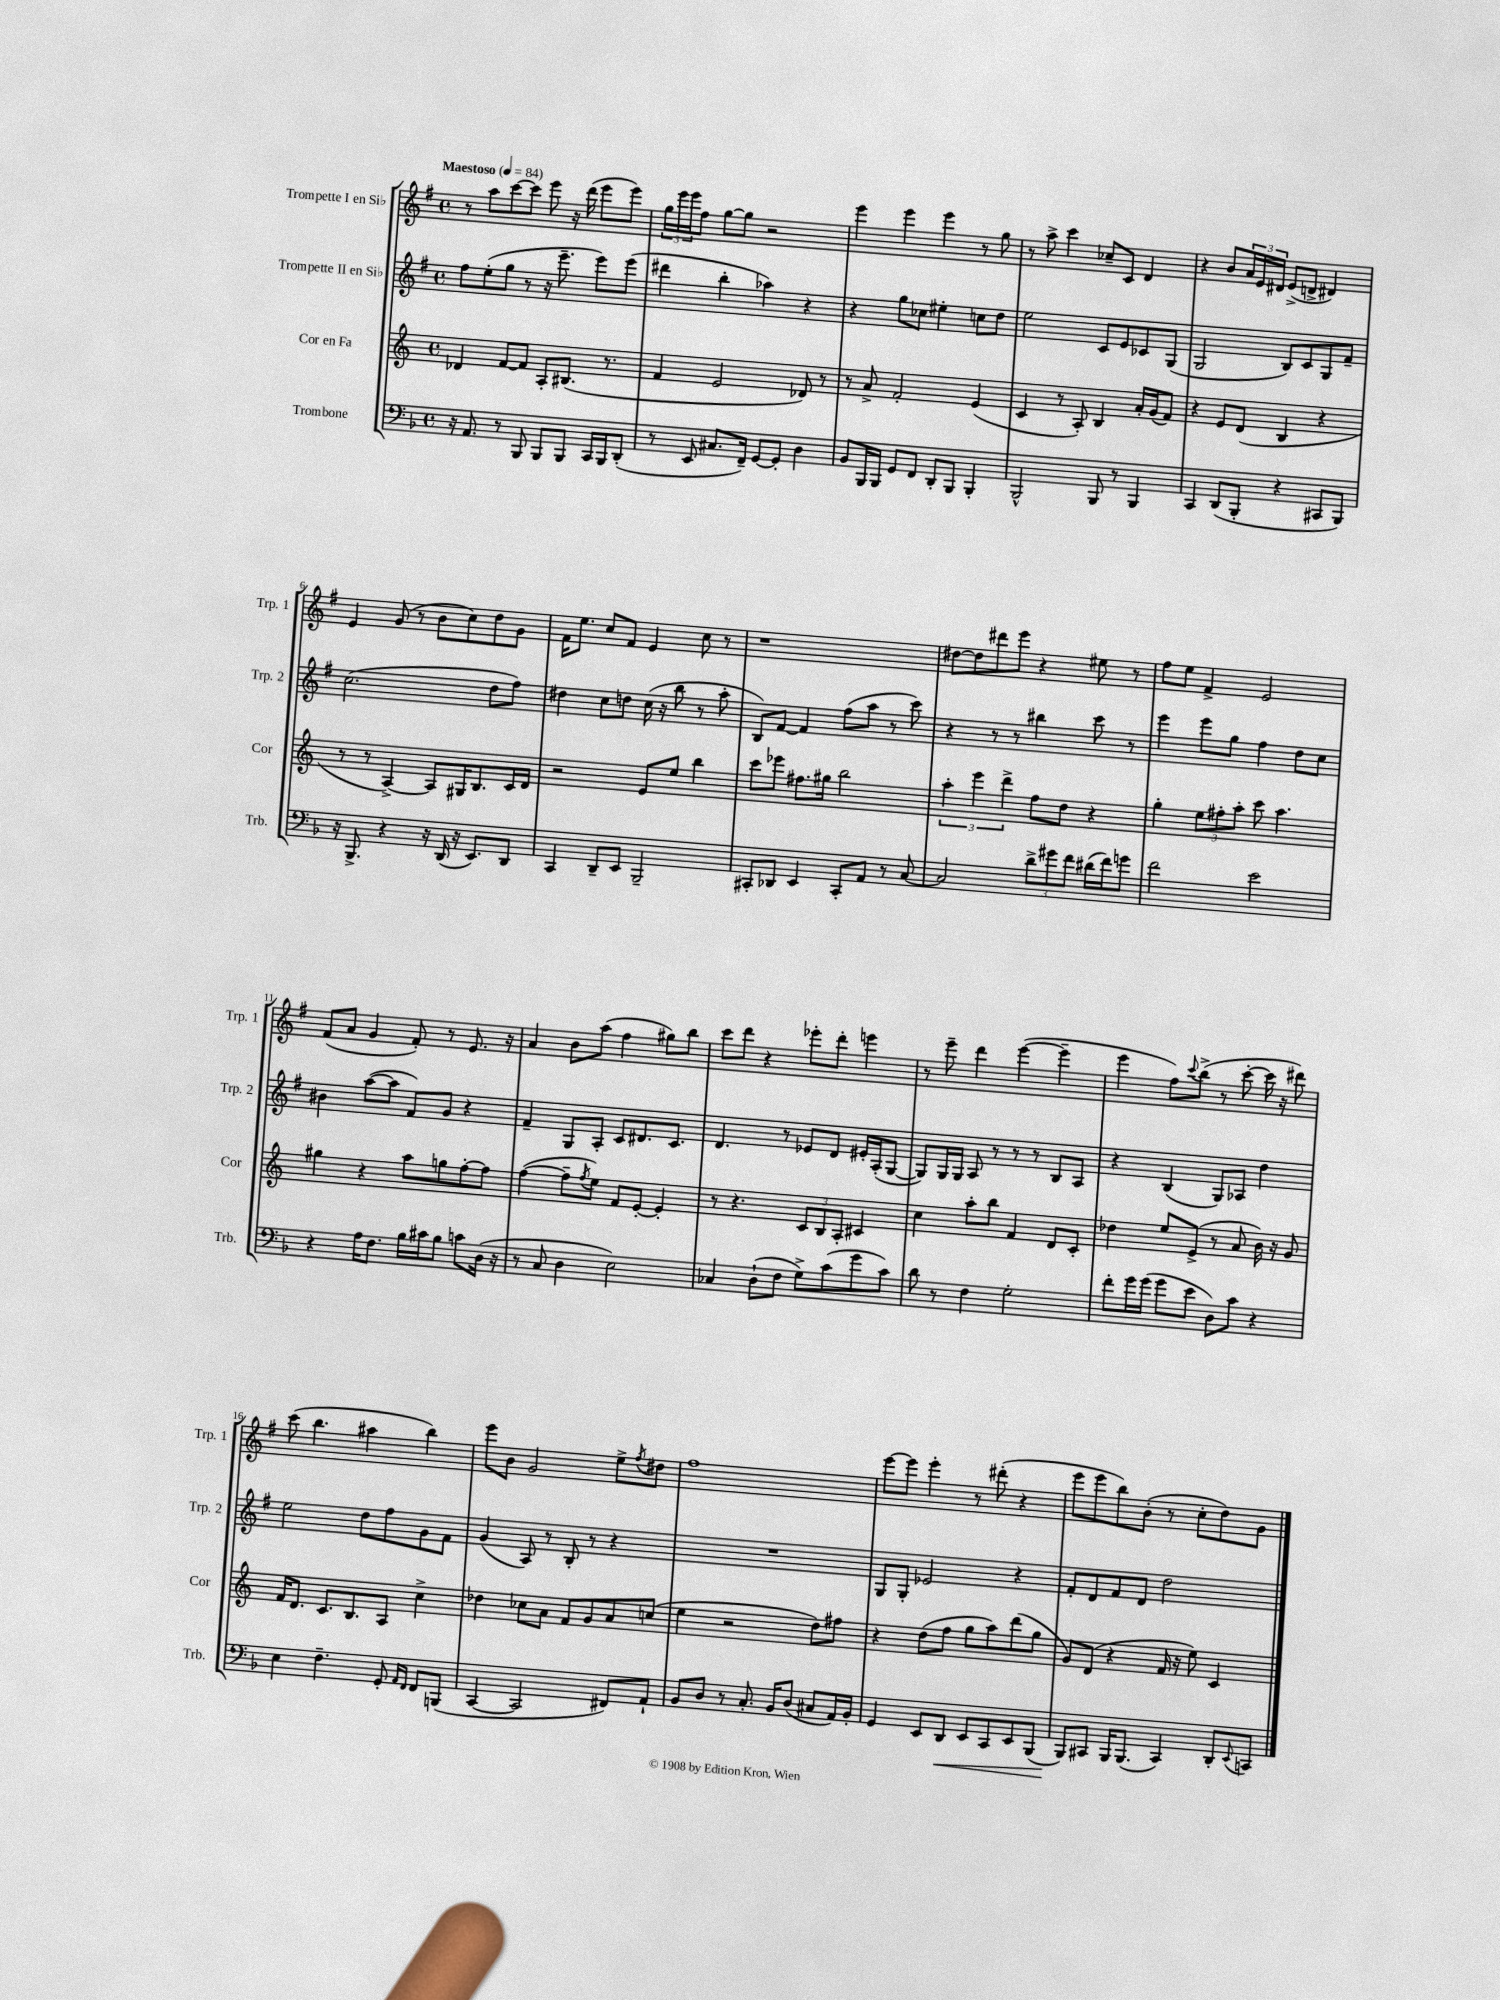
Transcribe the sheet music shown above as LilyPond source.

<<
\new StaffGroup <<
\new Staff = "s0" \with { instrumentName = "Trompette I en Sib" shortInstrumentName = "Trp. 1" } {
    \clef treble \key g \major \defaultTimeSignature \time 4/4 \tempo "Maestoso" 4 = 84
    r8 a''8 c'''8~ c'''8 e'''8 r16 d'''16( e'''8 e'''8) |
    \tuplet 3/2 { g''16 e'''16 e'''16 } fis''8 g''8~ g''8 r2 |
    e'''4 e'''4 e'''4 r8 g''8 |
    r8 a''8-> c'''4 ces''8-- c'8 d'4 |
    r4 b'8 \tuplet 3/2 { a'16 e'16 dis'16 } e'8->( d'8-> dis'4) |
    e'4 g'8( r8 b'8 c''8) d''8 g'8 |
    fis'16 e''8. c''8 fis'8 e'4 c''8 r8 |
    r1 |
    dis''8~ dis''8 dis'''8 e'''8 r4 eis''8 r8 |
    fis''8 e''8 fis'4-> e'2 |
    fis'8( a'8 g'4 fis'8-.) r8 e'8. r16 |
    a'4 b'8 a''8( fis''4 gis''8) b''8 |
    c'''8 d'''8 r4 ees'''8-. d'''8-. e'''4 |
    r8 e'''8-- d'''4 e'''4~( e'''4-- |
    e'''4 fis''8) \appoggiatura { c'''8 } b''8->( r8 c'''8~-. c'''16 r16 dis'''8) |
    c'''8( b''4. ais''4 b''4) |
    e'''8 b'8 g'2 e''8-> \acciaccatura { fis''8 } dis''8 |
    fis''1 |
    e'''8~ e'''8 e'''4-. r8 dis'''8-.( r4 |
    e'''8 e'''8 b''8) b'8-.( r8 c''8-. d''8) g'8 \bar "|." |
}
\new Staff = "s1" \with { instrumentName = "Trompette II en Sib" shortInstrumentName = "Trp. 2" } {
    \clef treble \key g \major \defaultTimeSignature \time 4/4
    fis''8 e''8-.( g''8 r8 r16 e'''8.-- e'''8) e'''8( |
    dis'''4 b''4-. aes''4) r4 |
    r4 g''8 ces''8 eis''4-. c''8 d''8 |
    e''2 c'8 e'8 ces'8 g8( |
    g2 b8) c'8 g8 fis'8-- |
    c''2.( d''8 fis''8) |
    dis''4 c''8 d''8 c''16( r16 b''8 r8 a''8-. |
    b8) fis'8~ fis'4 fis''8( a''8 r8 c'''8) |
    r4 r8 r8 bis''4 c'''8 r8 |
    e'''4 e'''8 g''8 fis''4 d''8 c''8 |
    bis'4 a''8~( a''8 fis'8) g'8 r4 |
    fis'4-- g8 a8-. c'8 dis'8. c'8. |
    d'4. r8 ees'8 d'8 eis'16-. a16-.( g8~ |
    g8) g16 g16 a8 r8 r8 r8 b8 a8 |
    r4 b4( g8) aes8 d''4 |
    e''2 d''8 fis''8 g'8 fis'8 |
    g'4( a8) r8 b8-. r8 r4 |
    R1 |
    g8 g8-. ees'2 r4 |
    fis'8-. d'8 fis'8 d'8 d''2 \bar "|." |
}
\new Staff = "s2" \with { instrumentName = "Cor en Fa" shortInstrumentName = "Cor" } {
    \clef treble \key c \major \defaultTimeSignature \time 4/4
    des'4 f'8~ f'8 a8-. bis8.( r8. |
    f'4 e'2 des'8) r8 |
    r8 a'8-> f'2-. e'4( |
    c'4 r8 a8-.) b4 a'16-. g'16( f'8) |
    r4 e'8 d'8( b4 r4 |
    r8 r8 a4~->) a8 gis16 b8. c'16 d'16 |
    r2 e'8 e''8 b''4 |
    c'''8 ees'''8 fis''8. gis''16 b''2 |
    \tuplet 3/2 { a''4-. e'''4 d'''4-> } f''8 d''8 r4 |
    g''4-. \tuplet 3/2 { e''8 fis''8-. a''8-. } c'''8 a''4. |
    gis''4 r4 a''8 g''8 f''8~-. f''8 |
    f''4~( f''8-- \acciaccatura { f''8 } e''8) f'8 e'8~-. e'4-. |
    r8 r4. \tuplet 3/2 { c'8 b8 a8-. } cis'4 |
    c''4 a''8-. b''8 f'4 d'8 c'8-. |
    des''4 e''8 e'8->( r8 a'8 b'16) r16 g'8 |
    f'16 d'8. c'8. b8. a8 c''4-> |
    des''4 ces''8 a'8 f'8 g'8 a'8 c''8( |
    e''4 r2 d''8) fis''8 |
    r4 d''8( f''8 g''8 a''8) d'''8( g''8 |
    g'8) d'8( r4 f'16 r16 e''8) c'4 \bar "|." |
}
\new Staff = "s3" \with { instrumentName = "Trombone" shortInstrumentName = "Trb." } {
    \clef bass \key f \major \defaultTimeSignature \time 4/4
    r16 a,8. r8 bes,,8 bes,,8 bes,,8 c,16 bes,,16 d,8-.( |
    r8 e,8 cis8. f,16--) g,8~ g,8-. d4 |
    bes,8 bes,,16 bes,,16 g,8 f,8 d,8-. bes,,8 bes,,4-. |
    bes,,2-^ bes,,8 r8 bes,,4 |
    c,4 d,8( bes,,8-. r4 cis,8 bes,,8) |
    r16 bes,,8.-> r4 r16 d,16( r16 e,8.) d,8 |
    c,4 d,8-- e,8 bes,,2-- |
    cis,8-. des,8 e,4 cis,8-. a,8 r8 c8~ |
    c2 \tuplet 3/2 { d'8-> gis'8 f'8 } dis'16( f'16) g'8 |
    f'2 e'2 |
    r4 a16 f8. bes16 cis'16 bes8 c'8 d16( r16 |
    r8 c8 d4 e2) |
    ces4 d8-!( f8 g8->) c'8( g'8 c'8) |
    d'8 r8 f4 g2-. |
    f'8-. g'16 g'16( g'8 e'8 d8) c'8 r4 |
    e4 f4.-- g,8-. \grace { a,16 f,16 } f,8 b,,8( |
    c,4~ c,2 fis,8) a,8-! |
    bes,8 d8 r8 c8.-. bes,16 d8( cis8 a,16) bes,16-. |
    g,4 e,8 d,8\< e,8 c,8 e,8 bes,,8( |
    bes,,8\!) cis,8 bes,,16 bes,,8.( cis,4) d,8-. \appoggiatura { e,8 } c,8 \bar "|." |
}
>>
>>
